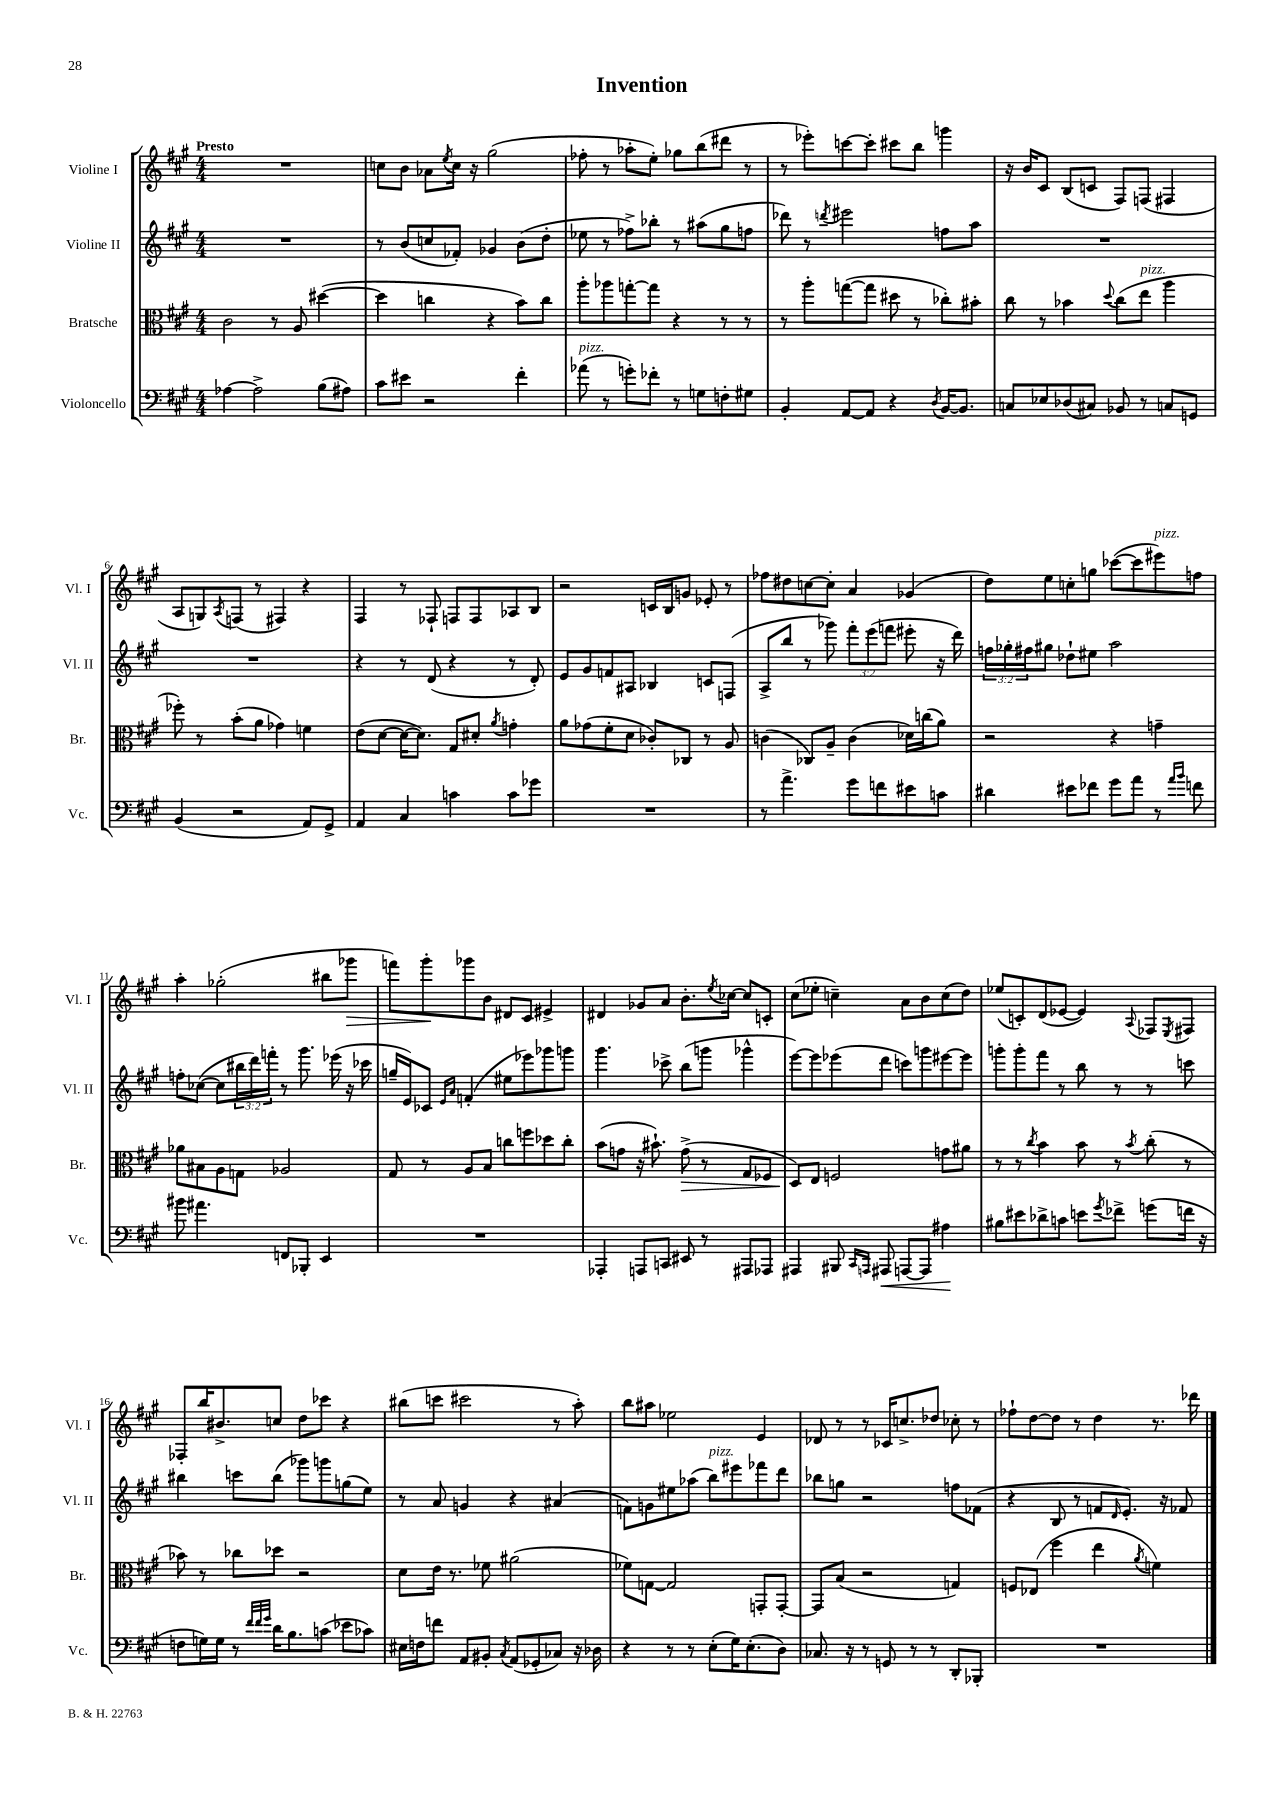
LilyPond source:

\header { title = "Invention" }
<<
\new StaffGroup <<
\new Staff = "s0" \with { instrumentName = "Violine I" shortInstrumentName = "Vl. I" } {
    \clef treble \key a \major \numericTimeSignature \time 4/4 \tempo "Presto"
    R1 |
    c''8 b'8 aes'8 \acciaccatura { e''8 } c''16 r16 gis''2( |
    fes''8-. r8 aes''8-. e''8-.) ges''8 b''8( dis'''8 r8 |
    r8 ees'''8-.) c'''8~ c'''8-. cis'''8 b''8 g'''4 |
    r16 b'16 cis'8 b8( c'8 fis8) f8( fis4 |
    a8 g8) \acciaccatura { a8 } f8( r8 fis4) r4 |
    fis4 r8 fes8-! f8 f8 aes8 b8 |
    r2 c'16 b16 g'8 ees'8-. r8 |
    fes''8 dis''8 c''8~ c''8-. a'4 ges'4( |
    d''8) e''8 c''8-. g''8 ces'''8~( ces'''8 eis'''8^\markup { \italic "pizz." }) f''8 |
    a''4-. ges''2-.( bis''8 ges'''8\> |
    f'''8) gis'''8-.\! ges'''8 b'8 dis'8 cis'8 eis'4-> |
    dis'4 ges'8 a'8 b'8.-. \acciaccatura { e''8 } ces''16~ ces''8 c'8-. |
    cis''8( ees''8-. c''4--) a'8 b'8 c''8( d''8) |
    ees''8( c'8-.) d'8( ees'8~ ees'4) \appoggiatura { a8 } fes8 \acciaccatura { e8 } fis8 |
    fes8-. b''16 bis'8.-> c''8 d''8 ces'''8 r4 |
    bis''8( c'''8 cis'''2 r8 a''8-.) |
    b''8 ais''8 ees''2 e'4 |
    des'8 r8 r8 ces'16 c''8.-> des''8 ces''8-. r8 |
    fes''8-! d''8~ d''8 r8 d''4 r8. des'''16 \bar "|." |
}
\new Staff = "s1" \with { instrumentName = "Violine II" shortInstrumentName = "Vl. II" } {
    \clef treble \key a \major \numericTimeSignature \time 4/4 \override Staff.TupletNumber.text = #tuplet-number::calc-fraction-text
    R1 |
    r8 b'8( c''8 fes'8-.) ges'4 b'8( d''8-. |
    ees''8 r8 fes''8->) bes''8-. r8 ais''8( gis''8 f''8 |
    des'''8) r8 \acciaccatura { d'''8 } eis'''2 f''8 a''8 |
    R1 |
    R1 |
    r4 r8 d'8( r4 r8 d'8-.) |
    e'8 gis'8 f'8 ais8 bes4 c'8 f8( |
    a8-> b''8 r8 ges'''8) \tuplet 3/2 { fis'''8-. e'''8( f'''8 } eis'''8-. r16 d'''16) |
    \tuplet 3/2 { f''16 ges''16-. fis''16 } gis''8 des''8-! eis''8 a''2 |
    f''8-. ces''8~( ces''8 \tuplet 3/2 { bis''16 d'''16) f'''16-. } r8 gis'''8. ees'''16( r16 ces'''16 |
    g''16-- e'16) ces'8 \grace { e'16 a'16 } f'4-.( eis''8 ees'''8) ges'''8 g'''8 |
    gis'''4. ces'''8-> b''8( g'''8 ges'''4-^ |
    e'''8~) e'''8 ees'''8( d'''8 c'''8) g'''8 eis'''8~ eis'''8 |
    g'''8-. g'''8-. fis'''8 r8 b''8 r8 r8 c'''8 |
    bis''4 c'''8 bis''8( ges'''8) g'''8 g''8( e''8) |
    r8 a'8 g'4 r4 ais'4( |
    f'8) g'8 eis''8 aes''8( b''8^\markup { \italic "pizz." }) eis'''8 fes'''8 d'''8 |
    bes''8 g''8 r2 f''8 fes'8( |
    r4 b8 r8 f'8 \grace { d'16 } e'8.-.) r16 fes'8 \bar "|." |
}
\new Staff = "s2" \with { instrumentName = "Bratsche" shortInstrumentName = "Br." } {
    \clef alto \key a \major \numericTimeSignature \time 4/4
    cis'2 r8 a8 dis''4~( |
    dis''4 c''4 r4 b'8) c''8 |
    a''8-. aes''8 g''8~-. g''8 r4 r8 r8 |
    r8 a''8-. g''8~( g''8 dis''8 r8 ces''8-.) bis'8-. |
    cis''8 r8 bes'4 \appoggiatura { d''8 } cis''8( e''8^\markup { \italic "pizz." } a''4 |
    fes''8-.) r8 b'8-.( a'8 ges'4) f'4 |
    e'8( d'8~ d'16~ d'8.) gis8 dis'8-. \acciaccatura { a'8 } g'4-. |
    a'8 ges'8( fis'8-. d'8 ces'8-.) ces8 r8 a8 |
    c'4( ces8) a8-- c'4( des'16) c''16( a'8) |
    r2 r4 g'4-- |
    aes'8 bis8 a8 g8 aes2 |
    gis8 r8 a8 b8 c''8 f''8 des''8 c''8-. |
    b'8( g'8 r16 bis'8.-!) g'8->\>( r8 gis8 fes8 |
    d8\!) e8 f2 g'8 ais'8 |
    r8 r8 \acciaccatura { cis''8 } b'4 b'8 r8 \acciaccatura { b'8 } cis''8-.( r8 |
    bes'8) r8 ces''8 des''8 r2 |
    d'8 e'16 r8. fes'8 ais'2( |
    fes'8) g8~ g2 g,8-. g,8~-. |
    g,8 b8( r2 g4) |
    f8 ees8( fis''4 e''4 \acciaccatura { a'8 } f'4) \bar "|." |
}
\new Staff = "s3" \with { instrumentName = "Violoncello" shortInstrumentName = "Vc." } {
    \clef bass \key a \major \numericTimeSignature \time 4/4
    aes4~ aes2-> b8( ais8) |
    cis'8 eis'8 r2 fis'4-. |
    aes'8^\markup { \italic "pizz." }( r8 g'8-.) fes'8-. r8 g8 f8-. gis8 |
    b,4-. a,8~ a,8 r4 \acciaccatura { d8 } b,16~ b,8. |
    c8 ees8 des8( cis8) bes,8 r8 c8 g,8 |
    b,4( r2 a,8) gis,8-> |
    a,4 cis4 c'4 c'8 ges'8 |
    R1 |
    r8 a'4.-> gis'8 f'8 eis'8 c'8 |
    dis'4 eis'8 fes'8 gis'8 a'8 r8 \grace { a'16 b'16 } f'8 |
    bis'8 ais'4. f,8 bes,,8-. e,4 |
    R1 |
    aes,,4-. a,,8 c,8 eis,8 r8 ais,,8 aes,,8 |
    ais,,4 bis,,8 \grace { cis,16 a,,16 } ais,,8\< a,,8~ a,,8 ais4\! |
    bis8 eis'8 des'8-> c'8 e'8 \acciaccatura { gis'8 } fes'8-> g'8( f'16 r16 |
    f8 g16) g16 r8 \grace { fis'32 fis'32 gis'32 } d'16 b8. c'8( ees'8 ces'8) |
    eis16 f16 f'8 a,8 bis,8-. \acciaccatura { cis8 } a,8( ges,8-. ces8) r16 des16 |
    r4 r8 r8 e8-.( gis16) e8.-.( d8) |
    ces8. r16 r8 g,8 r8 r8 d,8-. bes,,8-. |
    R1 \bar "|." |
}
>>
>>
